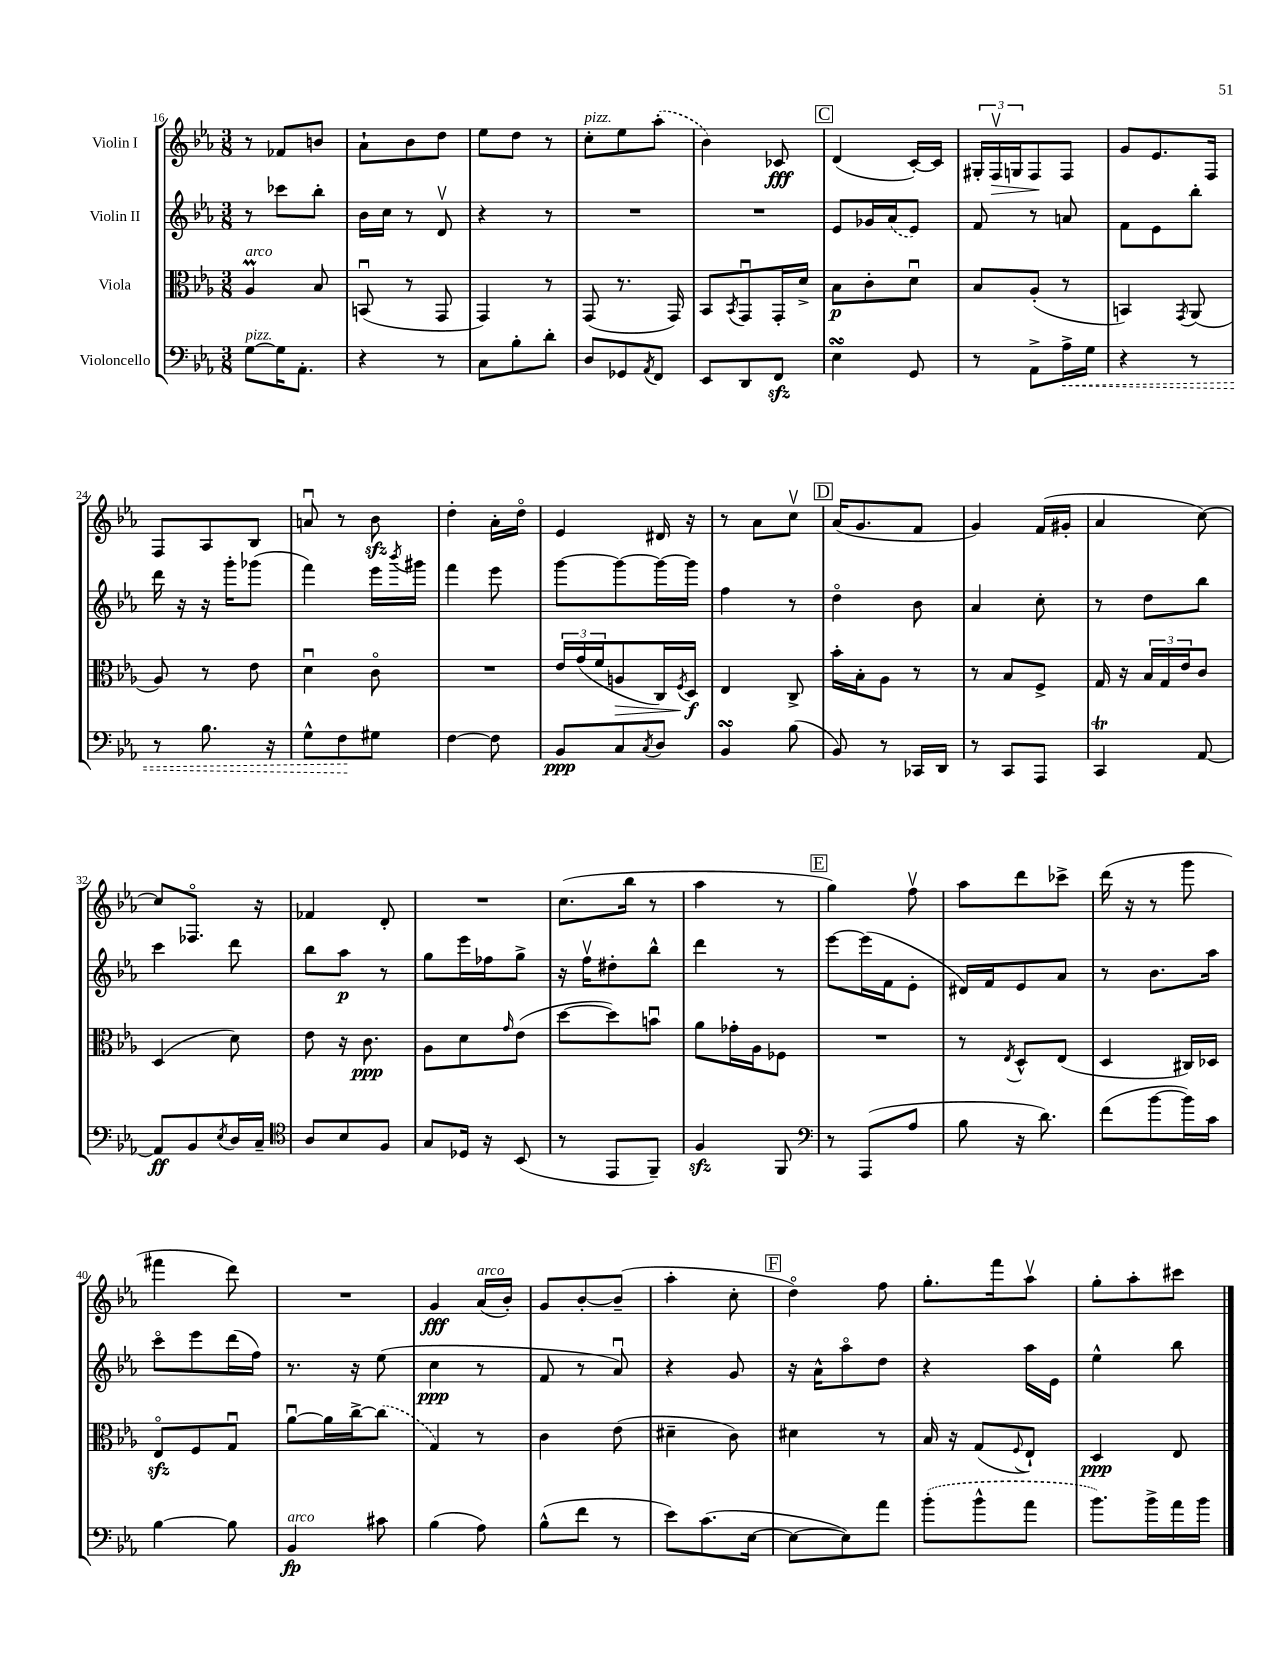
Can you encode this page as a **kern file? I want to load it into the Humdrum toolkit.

**kern	**kern	**kern	**kern
*staff4	*staff3	*staff2	*staff1
*clefF4	*clefC3	*clefG2	*clefG2
*k[b-e-a-]	*k[b-e-a-]	*k[b-e-a-]	*k[b-e-a-]
*M3/8	*M3/8	*M3/8	*M3/8
[8G	4A-	8r	8r
16G]	.	8ccc-	8f-
8.AA-'	.	.	.
.	8B-	8bb-'	8b
=	=	=	=
4r	(8BBu	16b-	8a-`
.	.	16cc	.
.	8r	8r	8b-
8r	8GG	8dv	8dd
=	=	=	=
8C	4GG)	4r	8ee-
8B-'	.	.	8dd
8d'	8r	8r	8r
=	=	=	=
8D	(8GG	4.r	8cc'
8GG-	8.r	.	8ee-
8qAA-	.	.	.
8FF	.	.	(8aa-'
.	16GG)	.	.
=	=	=	=
8EE-	8BB-	4.r	4b-)
.	8qBB-	.	.
8DD	8GGu	.	.
8FF	16GG'	.	8c-
.	16d^	.	.
=	=	=	=
4E-	8B-	8e-	(4d
.	8c'	16g-	.
.	.	(16a-	.
8GG	8du	8e-)	[16c')
.	.	.	16c]
=	=	=	=
8r	8B-	8f	24G#'
.	.	.	24Fv
.	.	.	24G
8AA-^	(8A-'	8r	8F
16A-^	8r	8a	8F
16G	.	.	.
=	=	=	=
4r	4BB)	8f	8g
.	.	8e-	8.e-
.	8qGG	.	.
8r	(8AA-	8bb-'	.
.	.	.	16F
=	=	=	=
8r	8A-)	16ddd	8F
.	.	16r	.
8.B-	8r	16r	8A-
.	.	16ggg'	.
.	8e-	(8ggg-	8B-
16r	.	.	.
=	=	=	=
8G^^	4du	4fff)	8au
8F	.	.	8r
8G#	8co	16eee-	8b-
.	.	8qbbb-	.
.	.	16ggg#	.
=	=	=	=
[4F	4.r	4fff	4dd'
8F]	.	8eee-	16a-'
.	.	.	16ddo
=	=	=	=
8BB-	24e-	[8ggg	4e-
.	(24g	.	.
.	24f	.	.
8C	8A	8ggg_	.
8qC	.	.	.
8D	16C)	16ggg_	16d#
.	8qF	.	.
.	16D	16ggg]	16r
=	=	=	=
4BB-	4E-	4ff	8r
.	.	.	8a-
(8B-	8C^	8r	8ccv
=	=	=	=
8BB-)	16b-'	4ddo	(16a-
.	16B-'	.	8.g
8r	8A-	.	.
16CC-	8r	8b-	8f
16DD	.	.	.
=	=	=	=
8r	8r	4a-	4g)
8CC	8B-	.	.
8AAA-	8F^	8cc'	(16f
.	.	.	16g#'
=	=	=	=
4CC	16G	8r	4a-
.	16r	.	.
.	24B-	8dd	.
.	24G	.	.
.	24e-	.	.
[8AA-	8c	8bb-	[8cc)
=	=	=	=
8AA-]	(4D	4ccc	8cc]
8BB-	.	.	8.F-o
8qE-	.	.	.
16D	8d)	8ddd	.
16C~	.	.	16r
=	=	=	=
*clefC4	*	*	*
8A-	8e-	8bb-	4f-
8B-	16r	8aa-	.
.	8.c	.	.
8F	.	8r	8d'
=	=	=	=
8G	8A-	8gg	4.r
16D-	8d	16eee-	.
16r	.	16ff-	.
.	16qqg	.	.
(8BB-	(8e-	8gg^	.
=	=	=	=
8r	[8dd	16r	(8.cc
.	.	16ffv	.
8EE-	8dd])	8dd#'	.
.	.	.	16bb-
8FF~)	8bu	8bb-^^	8r
=	=	=	=
4F	8a-	4ddd	4aa-
.	16g-'	.	.
.	16A-	.	.
8FF	8F-	8r	8r
=	=	=	=
*clefF4	*	*	*
8r	4.r	[8eee-	4gg)
(8AAA-	.	(16eee-]	.
.	.	16f	.
8A-	.	8e-'	8ffv
=	=	=	=
8B-	8r	16d#)	8aa-
.	.	16f	.
.	8qE-	.	.
16r	8D^^	8e-	8ddd
8.d)	.	.	.
.	(8E-	8a-	8ccc-^
=	=	=	=
(8f	4D	8r	(16ddd
.	.	.	16r
[8b-	.	8.b-	8r
16b-])	16C#)	.	8ggg
16c	16D-	16aa-	.
=	=	=	=
[4B-	8E-o	8ccco	4fff#
.	8F	8eee-	.
8B-]	8Gu	(16ddd	8ddd)
.	.	16ff)	.
=	=	=	=
4BB-	[8a-u	8.r	4.r
.	16a-]	.	.
.	[16cc^	16r	.
8c#	(8cc]	(8ee-	.
=	=	=	=
(4B-	4G)	4cc	4g
8A-)	8r	8r	(16a-
.	.	.	16b-')
=	=	=	=
(8B-^^	4c	8f	8g
8f	.	8r	[8b-'
8r	(8e-	8a-u)	(8b-~]
=	=	=	=
8e-)	4d#~	4r	4aa-'
(8.c	.	.	.
.	8c)	8g	8cc'
[16E-	.	.	.
=	=	=	=
8E-_	4d#	16r	4ddo)
.	.	16a-^^	.
8E-])	.	8aa-o	.
8a-	8r	8dd	8ff
=	=	=	=
(8b-'	16B-	4r	8.gg'
.	16r	.	.
8b-^^	(8G	.	.
.	.	.	16fff
.	8qqF	.	.
8a-	8E-`)	16aa-	8aa-v
.	.	16e-	.
=	=	=	=
8.b-)	4D	4ee-^^	8gg'
.	.	.	8aa-'
16b-^	.	.	.
16a-	8E-	8bb-	8ccc#
16b-	.	.	.
==	==	==	==
*-	*-	*-	*-
